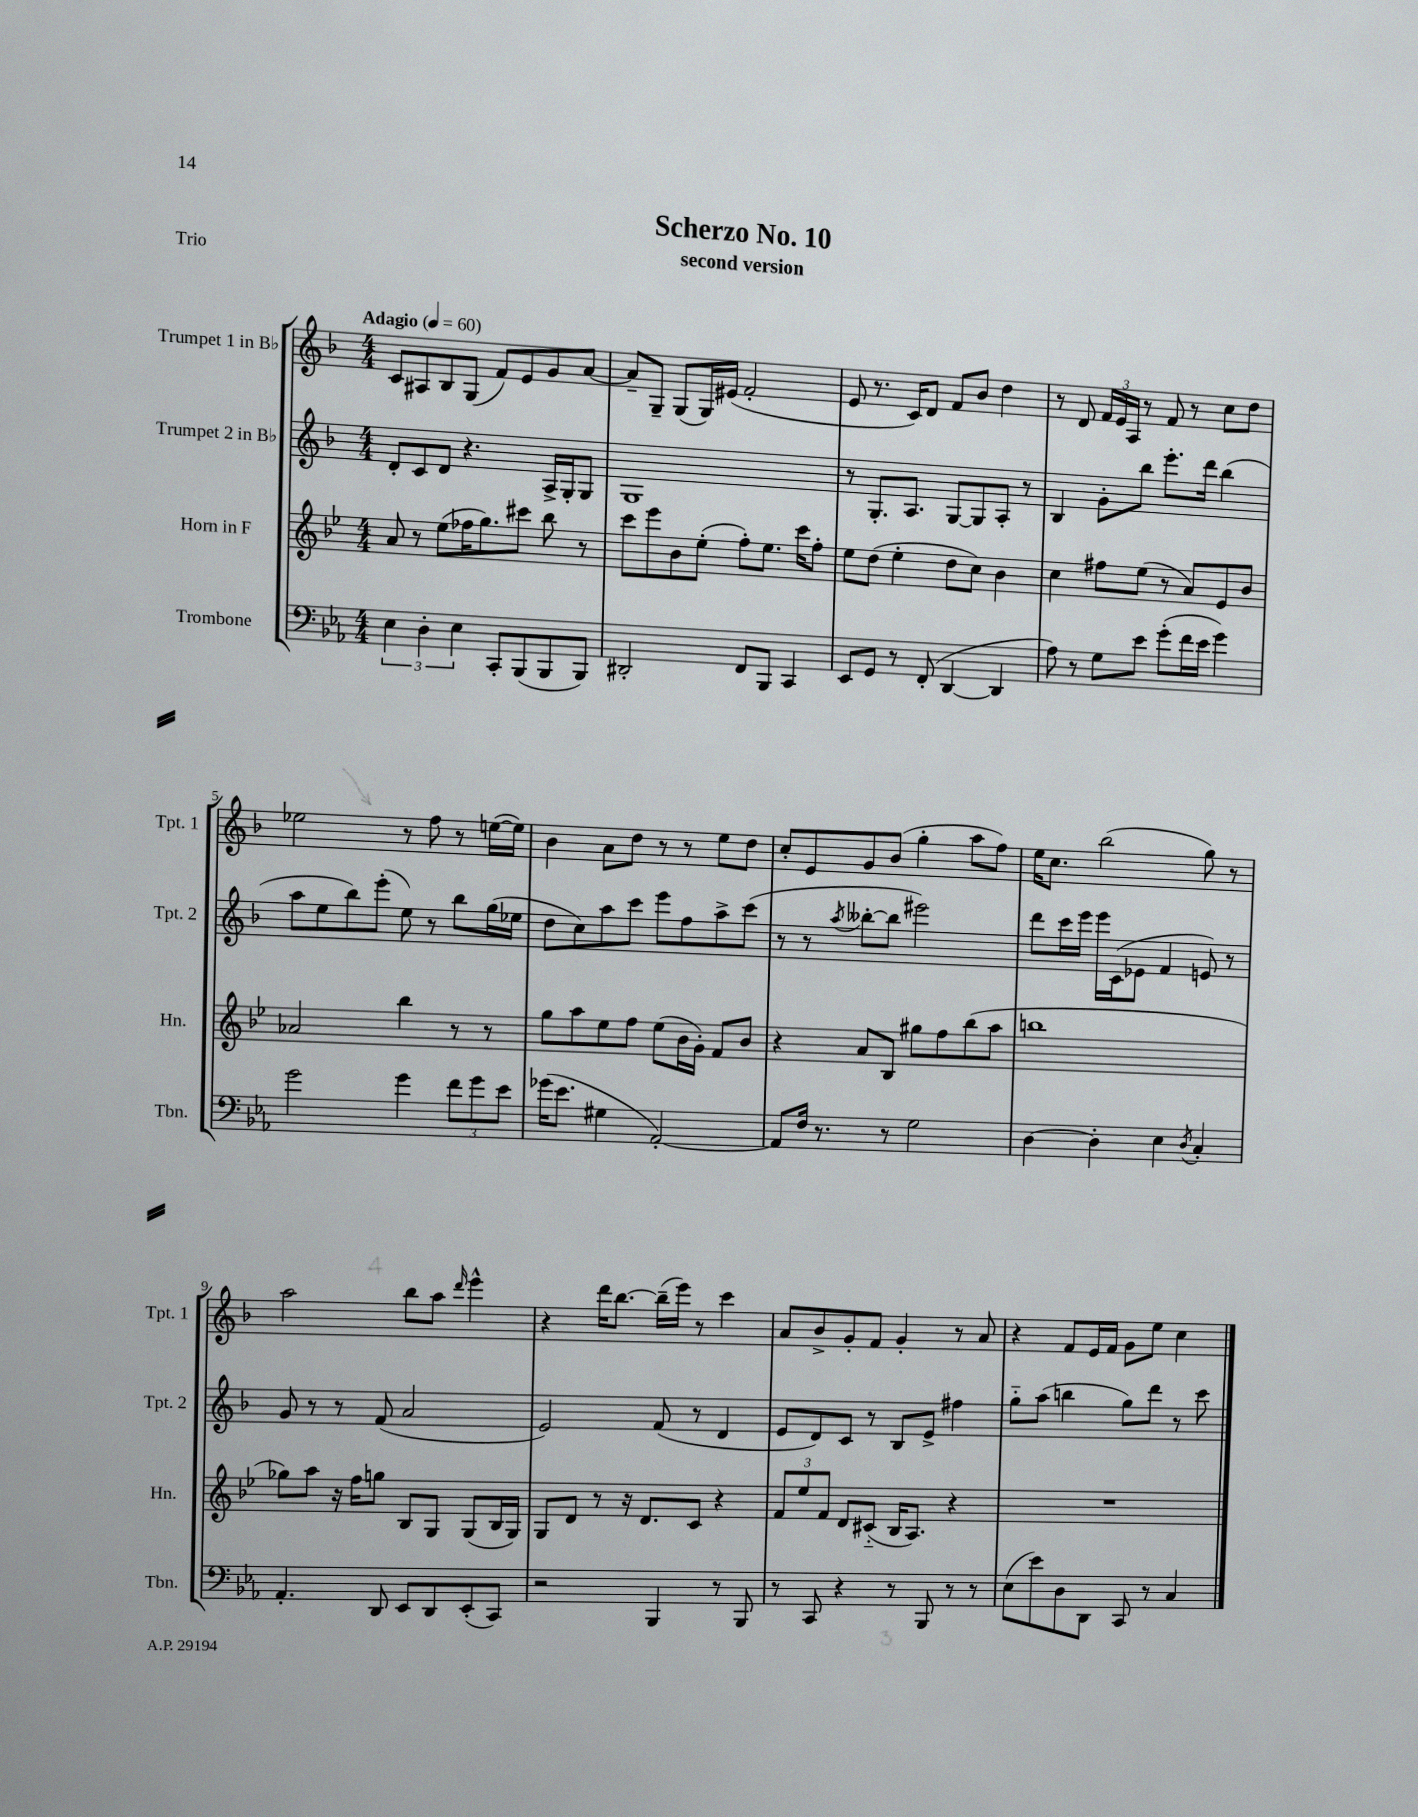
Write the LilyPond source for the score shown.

\header { title = "Scherzo No. 10" subtitle = "second version" piece = "Trio" }
<<
\new StaffGroup <<
\new Staff = "s0" \with { instrumentName = "Trumpet 1 in Bb" shortInstrumentName = "Tpt. 1" } {
    \clef treble \key f \major \numericTimeSignature \time 4/4 \tempo "Adagio" 4 = 60
    c'8 ais8 bes8 g8( f'8) e'8 g'8 a'8~ |
    a'8-- g8-- g8( g16) eis'16( f'2-. |
    e'8 r8. c'16) d'8 f'8 bes'8 d''4 |
    r8 d'8 \tuplet 3/2 { f'16 e'16 a16 } r8 f'8 r8 c''8 d''8 |
    ees''2 r8 f''8 r8 e''16~( e''16) |
    bes'4 a'8 d''8 r8 r8 e''8 d''8 |
    c''8-. e'8 g'8 bes'8( g''4-. a''8 f''8) |
    e''16 c''8. bes''2( g''8) r8 |
    a''2 bes''8 a''8 \grace { d'''16 } e'''4-^ |
    r4 d'''16 bes''8.~ bes''16--( e'''16) r8 c'''4 |
    a'8 bes'8-> g'8-. f'8 g'4-. r8 a'8 |
    r4 f'8 e'16 f'16 g'8 e''8 c''4 \bar "|." |
}
\new Staff = "s1" \with { instrumentName = "Trumpet 2 in Bb" shortInstrumentName = "Tpt. 2" } {
    \clef treble \key f \major \numericTimeSignature \time 4/4
    d'8-. c'8 d'8 r4. a16-> g16-. g8 |
    g1 |
    r8 g8.-. a8. g8~ g8 a8-. r8 |
    bes4 g'8-. bes''8 e'''8.-. d'''16 bes''4( |
    a''8 e''8 bes''8) e'''8-.( e''8) r8 bes''8 g''16( ees''16 |
    d''8 c''8) a''8 c'''8 e'''8 f''8 a''8-> c'''8( |
    r8 r8 \acciaccatura { a''8 } beses''8~-. beses''8 eis'''2) |
    d'''8 c'''16 e'''16 e'''16 c'16( ees'8 f'4 e'8) r8 |
    g'8 r8 r8 f'8( a'2 |
    e'2) f'8( r8 d'4 |
    e'8 d'8) c'8 r8 bes8 e'8-> fis''4 |
    g''8-_ a''8( b''4 g''8) d'''8 r8 c'''8 \bar "|." |
}
\new Staff = "s2" \with { instrumentName = "Horn in F" shortInstrumentName = "Hn." } {
    \clef treble \key bes \major \numericTimeSignature \time 4/4
    a'8 r8 ees''8( fes''16 g''8.) cis'''8 bes''8 r8 |
    c'''8 ees'''8 bes'8 ees''8-.( f''8-.) ees''8. c'''16 f''8-. |
    ees''8 d''8( ees''4-. d''8 c''8) bes'4 |
    c''4 fis''8 ees''8( r8 a'8) ees'8 bes'8 |
    aes'2 bes''4 r8 r8 |
    g''8 a''8 ees''8 f''8 ees''8( bes'16 g'16-.) f'8 bes'8 |
    r4 a'8 bes8 gis''8 f''8 bes''8( a''8 |
    b''1 |
    ges''8) a''8 r16 f''16 g''8 bes8 g8 g8( bes16 g16) |
    g8 d'8 r8 r16 d'8. c'8 r4 |
    \tuplet 3/2 { f'8 ees''8 f'8 } d'8 cis'8-_( bes16 a8.) r4 |
    R1 \bar "|." |
}
\new Staff = "s3" \with { instrumentName = "Trombone" shortInstrumentName = "Tbn." } {
    \clef bass \key ees \major \numericTimeSignature \time 4/4
    \tuplet 3/2 { ees4 d4-. ees4 } c,8-. bes,,8( bes,,8 bes,,8) |
    dis,2-. f,8 bes,,8 c,4 |
    ees,8 g,8 r8 f,8-.( d,4~ d,4 |
    aes8) r8 g8 ees'8 g'8-.( f'16 ees'16 g'4) |
    g'2 g'4 \tuplet 3/2 { f'8 g'8 ees'8 } |
    ges'16( ees'8. gis4 aes,2~-.) |
    aes,8 f16 r8. r8 g2 |
    d4~ d4-. ees4 \acciaccatura { d8 } c4-. |
    aes,4.-. d,8 ees,8 d,8 ees,8-.( c,8) |
    r2 bes,,4 r8 bes,,8 |
    r8 c,8 r4 r8 bes,,8 r8 r8 |
    ees8( ees'8) d8 d,8 c,8 r8 c4 \bar "|." |
}
>>
>>
